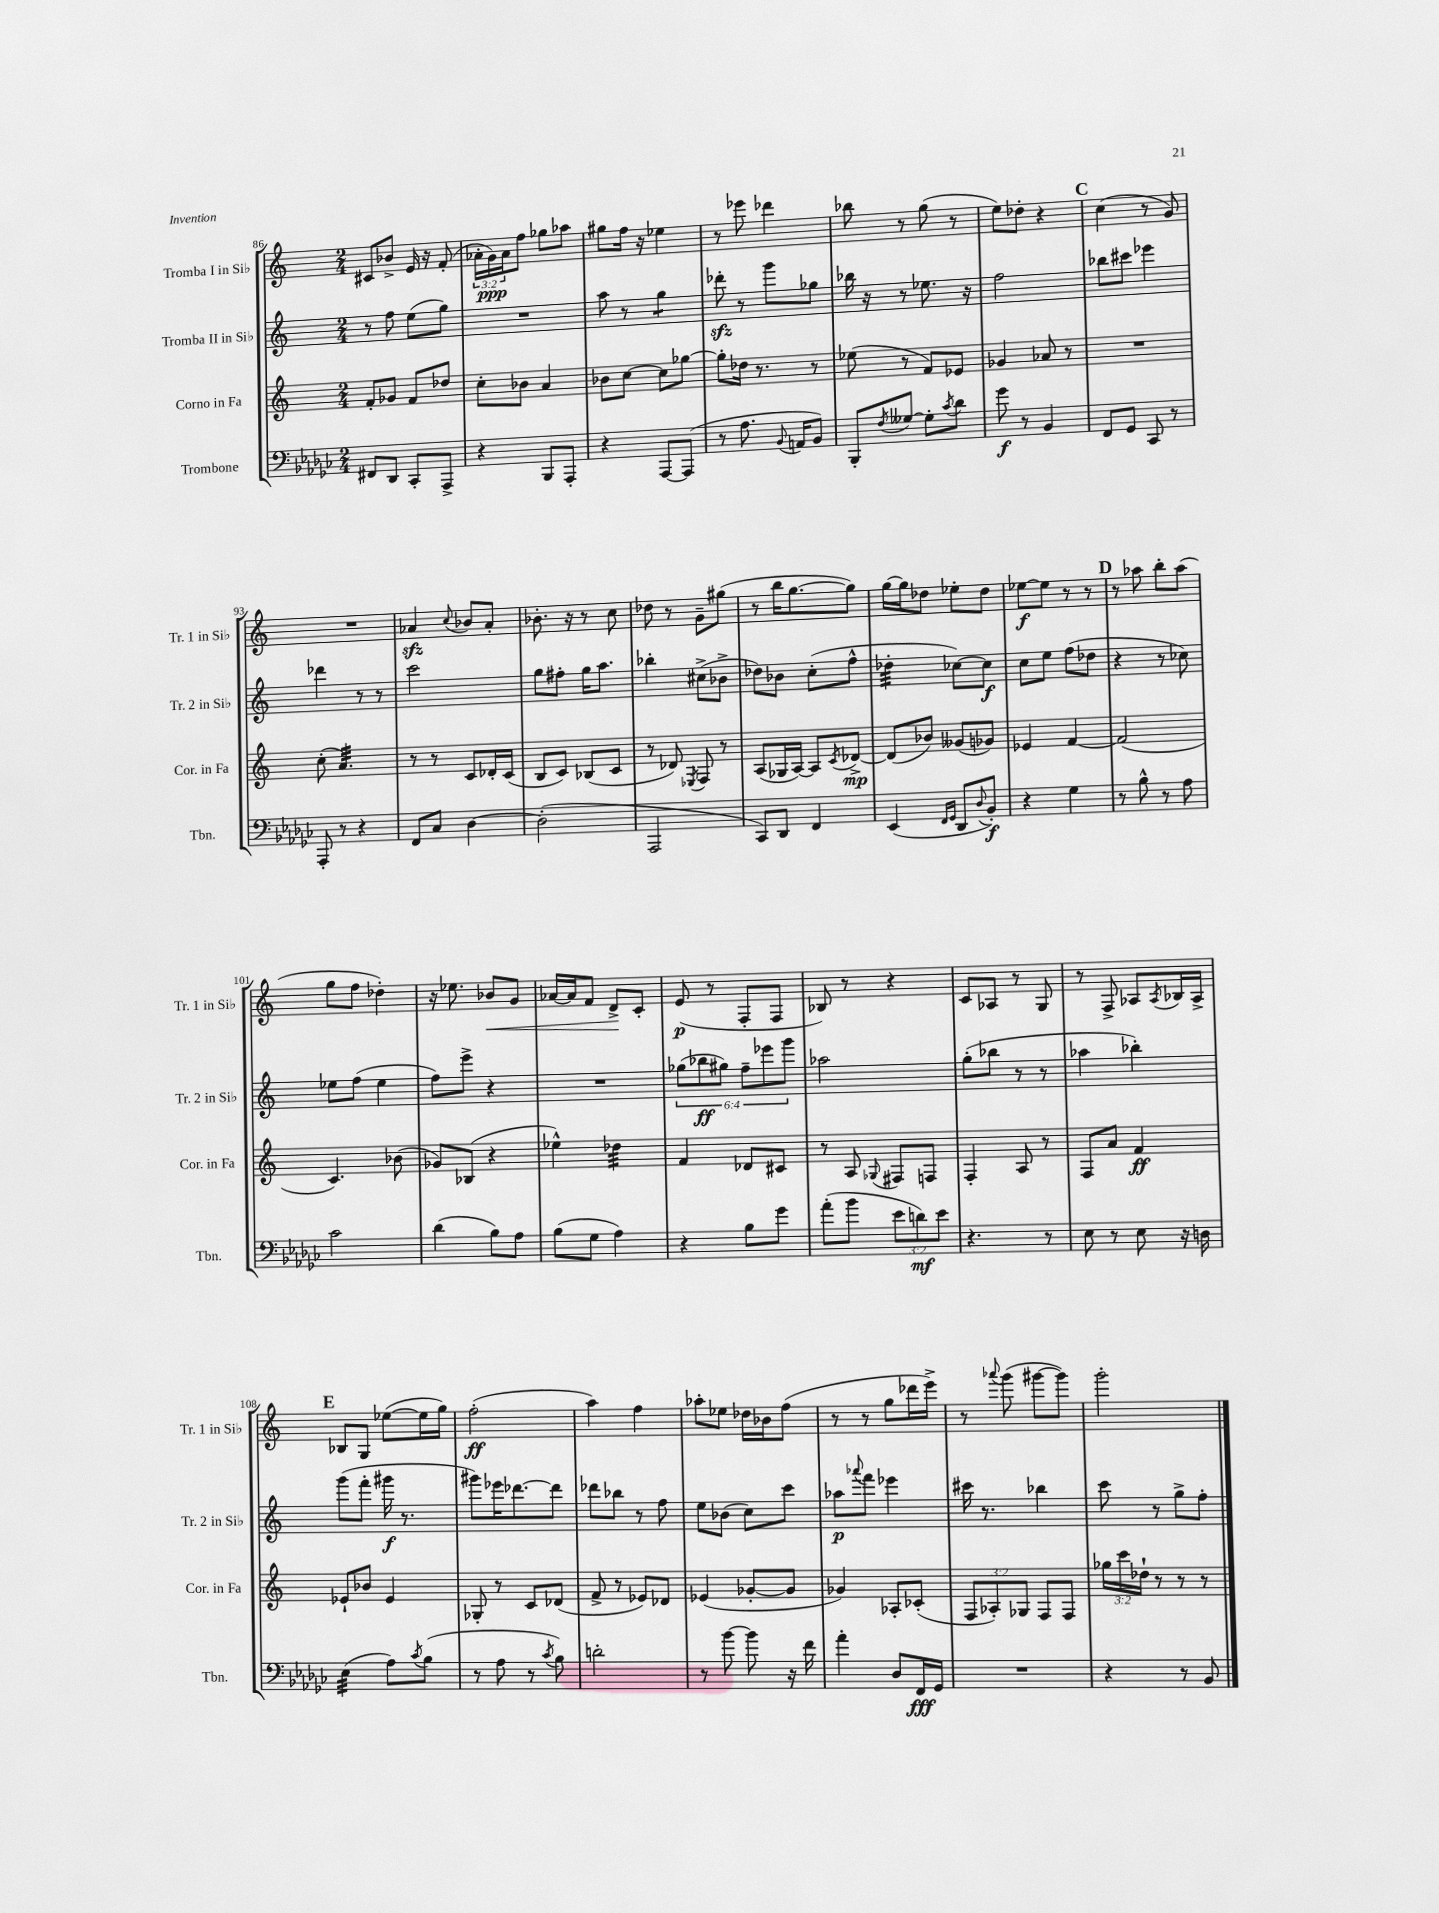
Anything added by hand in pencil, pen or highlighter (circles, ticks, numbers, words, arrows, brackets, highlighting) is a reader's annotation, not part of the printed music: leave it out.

**kern	**kern	**kern	**kern
*staff4	*staff3	*staff2	*staff1
*clefF4	*clefG2	*clefG2	*clefG2
*k[b-e-a-d-g-c-]	*k[]	*k[]	*k[]
*M2/4	*M2/4	*M2/4	*M2/4
8FF#	8f'	8r	8c#
8DD-	8g-	8ff	8b-^
8CC-'	8f	(8ee	16e
.	.	.	16r
8AAA-^	8dd-	8gg)	(8f'
=	=	=	=
4r	8cc'	2r	24a-'
.	.	.	24g)
.	.	.	24a-
.	8b-	.	8ff
8BBB-	4a	.	8gg-
8AAA-'	.	.	8aa-
=	=	=	=
4r	8b-	8aa	8gg#
.	[8cc	8r	16ff
.	.	.	16r
[8AAA-	8cc]	4gg	4ee-
(8AAA-]	[8gg-	.	.
=	=	=	=
8r	8gg-']	8ddd-'	8r
8.A-	16dd-	8r	8eee-
.	8.r	.	.
.	.	8ggg	4ddd-
8qqBB-	.	.	.
16AA	.	.	.
8BB-)	8r	8gg-	.
=	=	=	=
8BBB-'	(8ee-	16bb-	8bb-
.	.	16r	.
8qF	.	.	.
[8G--	8r	8r	8r
8G--']	8f)	8.ee-	(8gg
8qc-	.	.	.
8d-	8e-	.	8r
.	.	16r	.
=	=	=	=
8g-	4g-	2ff	8ee)
8r	.	.	8dd-'
4BB-	8a-	.	4r
.	8r	.	.
=	=	=	=
8FF	2r	8bb-	(4cc
8GG-	.	8ccc#	.
8CC-	.	4eee-	8r
8r	.	.	8g)
=	=	=	=
8AAA-'	(8cc'	4ddd-	2r
8r	4.a)	.	.
4r	.	8r	.
.	.	8r	.
=	=	=	=
8FF	8r	2ccc	4a-
8C-	8r	.	.
.	.	.	8qqcc
[4D-	8c	.	8b-
.	16d-'	.	8a-'
.	(16c	.	.
=	=	=	=
(2D-']	8B	8gg	8.b-'
.	8c)	8ff#'	.
.	.	.	16r
.	(8B-	16gg	8r
.	.	8.aa	.
.	8c	.	8cc
=	=	=	=
2AAA-	8r	4bb-'	8dd-
.	8d-)	.	8r
.	8qE-	.	.
.	8F	(8cc#^	8g~
.	8r	8b-^	(8gg#
=	=	=	=
8CC-)	(8A	8dd-)	8r
8DD-	16G-	8b-	16bb
.	[16A)	.	[8.gg
4FF	8A]	(8cc'	.
.	8qc	.	.
.	[8d-^	8ff^^	8gg])
=	=	=	=
(4EE-	(8d-]	4dd-'	[16gg
.	.	.	16gg]
.	8b-)	.	8dd-
16qqFF	.	.	.
16qqGG-	.	.	.
8DD-	(8g--	[8cc-)	8ee-'
8qqD-	.	.	.
8BB-')	8g-)	8cc-]	8dd-
=	=	=	=
4r	4e-	8cc	[8ee-
.	.	8ee	8ee-]
4G-	[4f	(8ff	8r
.	.	8dd-	8r
=	=	=	=
8r	(2f]	4r	8r
8B-^^	.	.	8aa-
8r	.	8r	8bb'
8A-	.	8cc-)	(8aa-
=	=	=	=
2c-	4.c)	8ee-	8gg
.	.	(8ff	8ff
.	.	4ee-	4dd-')
.	(8b-	.	.
=	=	=	=
(4d-	8g-)	8ff)	16r
.	.	.	8.ee-
.	(8B-	8eee^	.
8B-)	4r	4r	8b-
8A-	.	.	8g
=	=	=	=
(8B-	4ee-^^)	2r	[16a-
.	.	.	16a-]
8G-	.	.	8f
4A-)	4dd-	.	8d^
.	.	.	8c'
=	=	=	=
4r	4f	(12gg-	(8e
.	.	12bb-	.
.	.	.	8r
.	.	12gg#)	.
8B-	8d-	12ff~	8F'
.	.	12eee-	.
8g-	8c#	.	8F
.	.	12ggg	.
=	=	=	=
(8a-'	8r	2aa-	8B-)
8b-	8A	.	8r
.	8qqG-	.	.
12e-	8F#	.	4r
12d)	.	.	.
.	8F	.	.
12e-	.	.	.
=	=	=	=
4.r	4F'	(8gg'	8c
.	.	8bb-	8A-
.	8A	8r	8r
8r	8r	8r	8G
=	=	=	=
8E-	8F	4aa-	8r
8r	8a	.	8F^
8E-	4f	4bb-')	8A-
.	.	.	8qA-
16r	.	.	16B-
16D	.	.	16A-^
=	=	=	=
(4E-	8e-`	(8ggg	8B-
.	8b-	8fff'	8G
8A-)	4e-	16ggg#	([8ee-
.	.	8.r	.
8qc-	.	.	.
(8B-	.	.	16ee-]
.	.	.	16gg)
=	=	=	=
8r	8G-'	8ggg#)	(2ff'
8A-	8r	16eee-	.
.	.	[8.ddd-	.
8r	8c	.	.
8qc-	.	.	.
8B-)	(8d-	8ddd-]	.
=	=	=	=
2d'	8f^	8ddd-	4aa)
.	8r	8bb-	.
.	8e-)	8r	4ff
.	8d-	8ff	.
=	=	=	=
8r	(4e-	8ee	8aa-'
[8b-	.	(8b-	8ee-
8b-]	[8g-'	8cc)	16dd-
.	.	.	16b-
16r	8g-]	8ccc	(8ff
16f	.	.	.
=	=	=	=
4a-'	4g-)	8aa-	8r
.	.	8qqaaa-	.
.	.	8fff	8r
8D-	8A-'	4eee-	8gg
16FF	(8c-'	.	16ddd-
16GG-	.	.	16eee^)
=	=	=	=
2r	12F	16ccc#	8r
.	.	8.r	.
.	12A-')	.	.
.	.	.	8qqaaa-
.	.	.	(8ggg
.	12G-	.	.
.	8F	4bb-	[8ggg#
.	8F	.	8ggg#])
=	=	=	=
4r	24gg-	8ccc	2ggg'
.	24ccc	.	.
.	24dd-`	.	.
.	8r	8r	.
8r	8r	8gg^	.
8BB-	8r	8ff'	.
==	==	==	==
*-	*-	*-	*-
